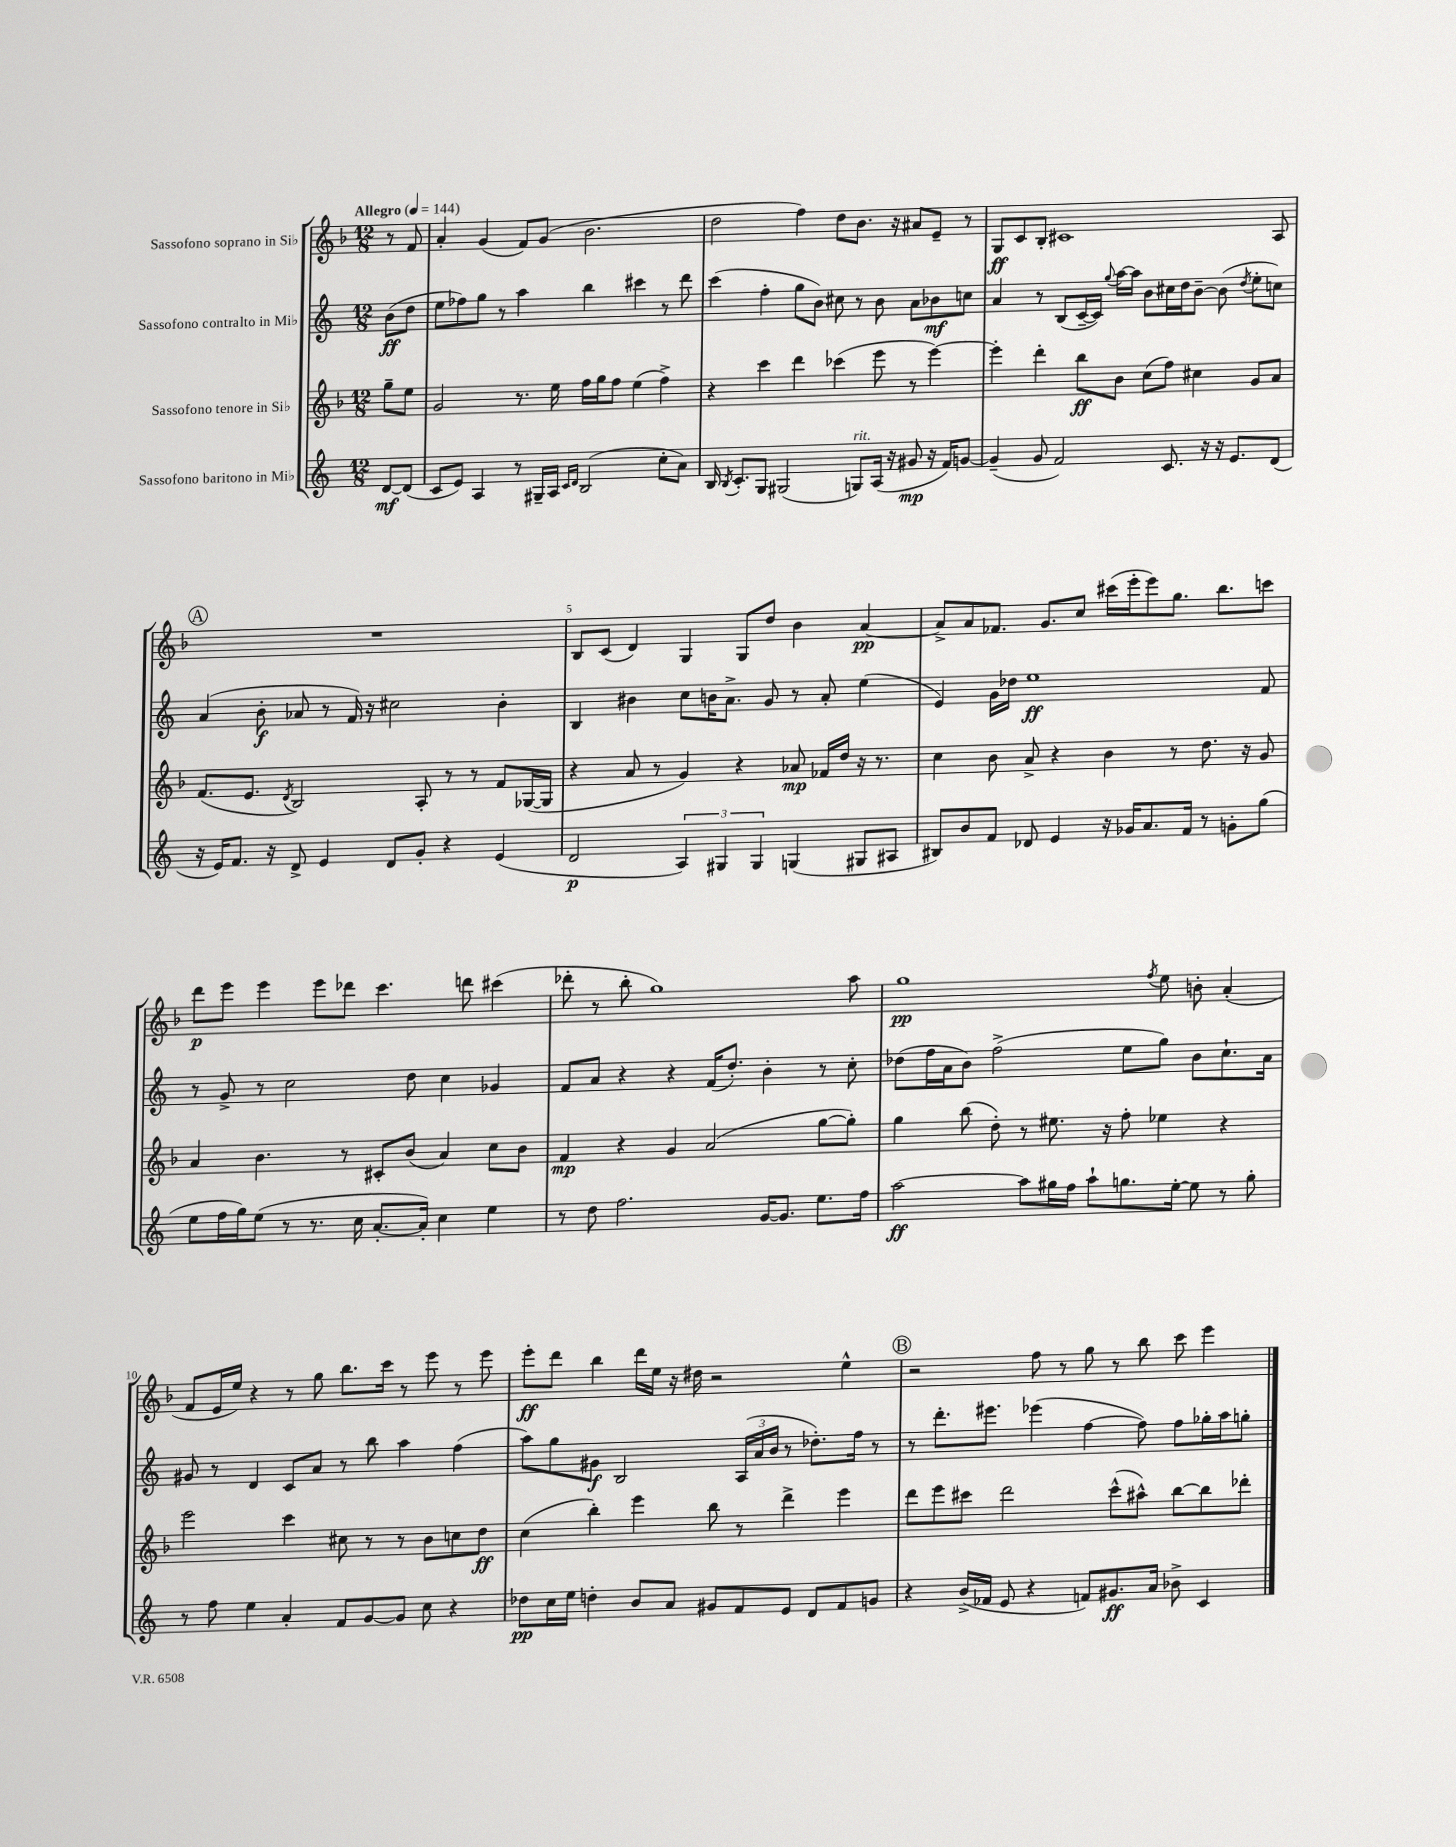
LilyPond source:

<<
\new StaffGroup <<
\new Staff = "s0" \with { instrumentName = "Sassofono soprano in Sib" } {
    \clef treble \key f \major \numericTimeSignature \time 12/8 \partial 4 \tempo "Allegro" 4 = 144
    \autoBeamOff r8 f'8 |
    a'4-. g'4( f'8[) g'8]( bes'2. |
    d''2 f''4) d''8[ bes'8.] r16 ais'8[ e'8]-- r8 |
    g8[\ff c'8 bes8]-. cis'1 a8 |
    \mark \markup { \circle "A" } R1. |
    bes8[ c'8]( d'4) g4 g8[ d''8] bes'4 a'4~\pp |
    a'8[-> a'8 fes'8.] g'8.[ c''8] cis'''16[( e'''16-. e'''8) g''8.] bes''8.[ c'''8] |
    d'''8[\p e'''8] e'''4 e'''8[ des'''8] c'''4. d'''8 cis'''4( |
    des'''8-. r8 bes''8-. g''1) a''8 |
    g''1\pp \acciaccatura { f''8 } e''8 b'8-. a'4-.( |
    f'8[ e'16 e''16]) r4 r8 g''8 bes''8.[ c'''16] r8 e'''8 r8 e'''8 |
    e'''8[-.\ff d'''8] bes''4 d'''16[ e''16] r16 dis''16 r2 e''4-^ |
    \mark \markup { \circle "B" } r2 f''8 r8 g''8 r8 bes''8 c'''8 e'''4 \bar "|." |
}
\new Staff = "s1" \with { instrumentName = "Sassofono contralto in Mib" } {
    \clef treble \key c \major \numericTimeSignature \time 12/8 \partial 4
    \autoBeamOff b'8[\ff( d''8] |
    e''8[ fes''8) g''8] r8 a''4 b''4 cis'''4 r8 d'''8 |
    c'''4( f''4-. g''8[ b'8]) cis''8 r8 b'8 a'8[ bes'8\mf c''8] |
    a'4 r8 b8[( c'16~-- c'16]) \appoggiatura { g''8 } a''16[~ a''16] b'8[ cis''16 d''16 b'8]~-- b'8( \acciaccatura { d''8 } e''8[-. c''8]) |
    \mark \markup { \circle "A" } a'4( b'8-.\f aes'8 r8 f'16) r16 cis''2 b'4-. |
    b4 bis'4 c''8[ b'16 a'8.]-> g'8 r8 a'8-. e''4( |
    e'4) g'16[ des''16] e''1\ff f'8 |
    r8 g'8-> r8 c''2 d''8 c''4 ges'4 |
    f'8[ a'8] r4 r4 f'16[( d''8.]-.) b'4-. r8 c''8-. |
    des''8[( f''16 a'16 b'8]) f''2->( e''8[ g''8]) b'8[ c''8.-! a'16] |
    gis'8 r8 d'4 c'8[ a'8] r8 b''8 a''4 f''4( |
    a''8[) g''8 gis'8]\f b2 \tuplet 3/2 { a16[( a'16 b'16] } r8 des''8.[-.) f''16] r8 |
    \mark \markup { \circle "B" } r8 d'''8.[-. eis'''8.] ees'''4( f''4~ f''8) f''8[ ges''16-. a''16 g''8]-. \bar "|." |
}
\new Staff = "s2" \with { instrumentName = "Sassofono tenore in Sib" } {
    \clef treble \key f \major \numericTimeSignature \time 12/8 \partial 4
    \autoBeamOff g''8[-- e''8] |
    g'2 r8. e''16 f''16[ g''16 f''8] e''4( f''4->) |
    r4 c'''4 d'''4 ces'''4( e'''8 r8 e'''4~) |
    e'''4-. d'''4-. bes''8[\ff bes'8] c''8[( f''8]) cis''4 g'8[ a'8] |
    \mark \markup { \circle "A" } f'8.[( e'8.] \acciaccatura { d'8 } bes2) a8-. r8 r8 f'8[ ges16~( ges16] |
    r4 a'8 r8 g'4) r4 aes'8\mp fes'16[ d''16] r16 r8. |
    c''4 bes'8 a'8-> r4 bes'4 r8 d''8. r16 g'8 |
    a'4 bes'4. r8 cis'8[-. bes'8]( a'4) c''8[ bes'8] |
    f'4\mp r4 g'4 a'2( g''8[~ g''8]-.) |
    g''4 bes''8( d''8-.) r8 eis''8. r16 f''8-. ees''4 r4 |
    e'''2 c'''4 cis''8 r8 r8 bes'8[ c''8 d''8]\ff |
    c''4( bes''4-.) e'''4 bes''8 r8 d'''4-> e'''4 |
    \mark \markup { \circle "B" } d'''8[ e'''8 cis'''8] d'''2 cis'''8[-^( ais''8]-^) bes''8[~ bes''8 des'''8]-. \bar "|." |
}
\new Staff = "s3" \with { instrumentName = "Sassofono baritono in Mib" } {
    \clef treble \key c \major \numericTimeSignature \time 12/8 \partial 4
    \autoBeamOff d'8[~\mf d'8]( |
    c'8[ e'8]) a4 r8 gis16[-- a16] \grace { c'16[ d'16] } b2( c''8[-. a'8]) |
    b16 \acciaccatura { b8 } c'8.[-. g8] gis2( g8[^\markup { \italic "rit." }) a16]( r16 gis'8\mp r16 f'16[) g'8]~ |
    g'4--( g'8 f'2) c'8. r16 r16 e'8.[ d'8]( |
    \mark \markup { \circle "A" } r16 e'16[) f'8.] r16 d'8-> e'4 d'8[ g'8]-. r4 e'4( |
    d'2\p \tuplet 3/2 { a4) gis4 gis4 } g4( gis8[ ais8] |
    bis8[) b'8 f'8] des'8 e'4 r16 ges'16[ a'8. f'16] r8 g'8[-. g''8]( |
    e''8[ f''16 g''16) e''8]( r8 r8. c''16 a'8.[~-. a'16]-.) c''4 e''4 |
    r8 d''8 f''2. g'16[~ g'8.] e''8.[ f''16] |
    a''2~\ff a''8[ gis''16 f''16] a''8[-! g''8. e''16]~-. e''8 r8 g''8-. |
    r8 f''8 e''4 a'4-. f'8[ g'8~ g'8] c''8 r4 |
    des''8[\pp c''16 e''16] d''4-. b'8[ a'8] gis'8[ f'8 e'8] d'8[ f'8 g'8] |
    \mark \markup { \circle "B" } r4 b'16[->( fes'16] e'8 r4 f'8[) gis'8.\ff a'16] bes'8-> c'4 \bar "|." |
}
>>
>>
\layout { \context { \Score \override BarNumber.break-visibility = ##(#f #t #t) barNumberVisibility = #(every-nth-bar-number-visible 5) } }
